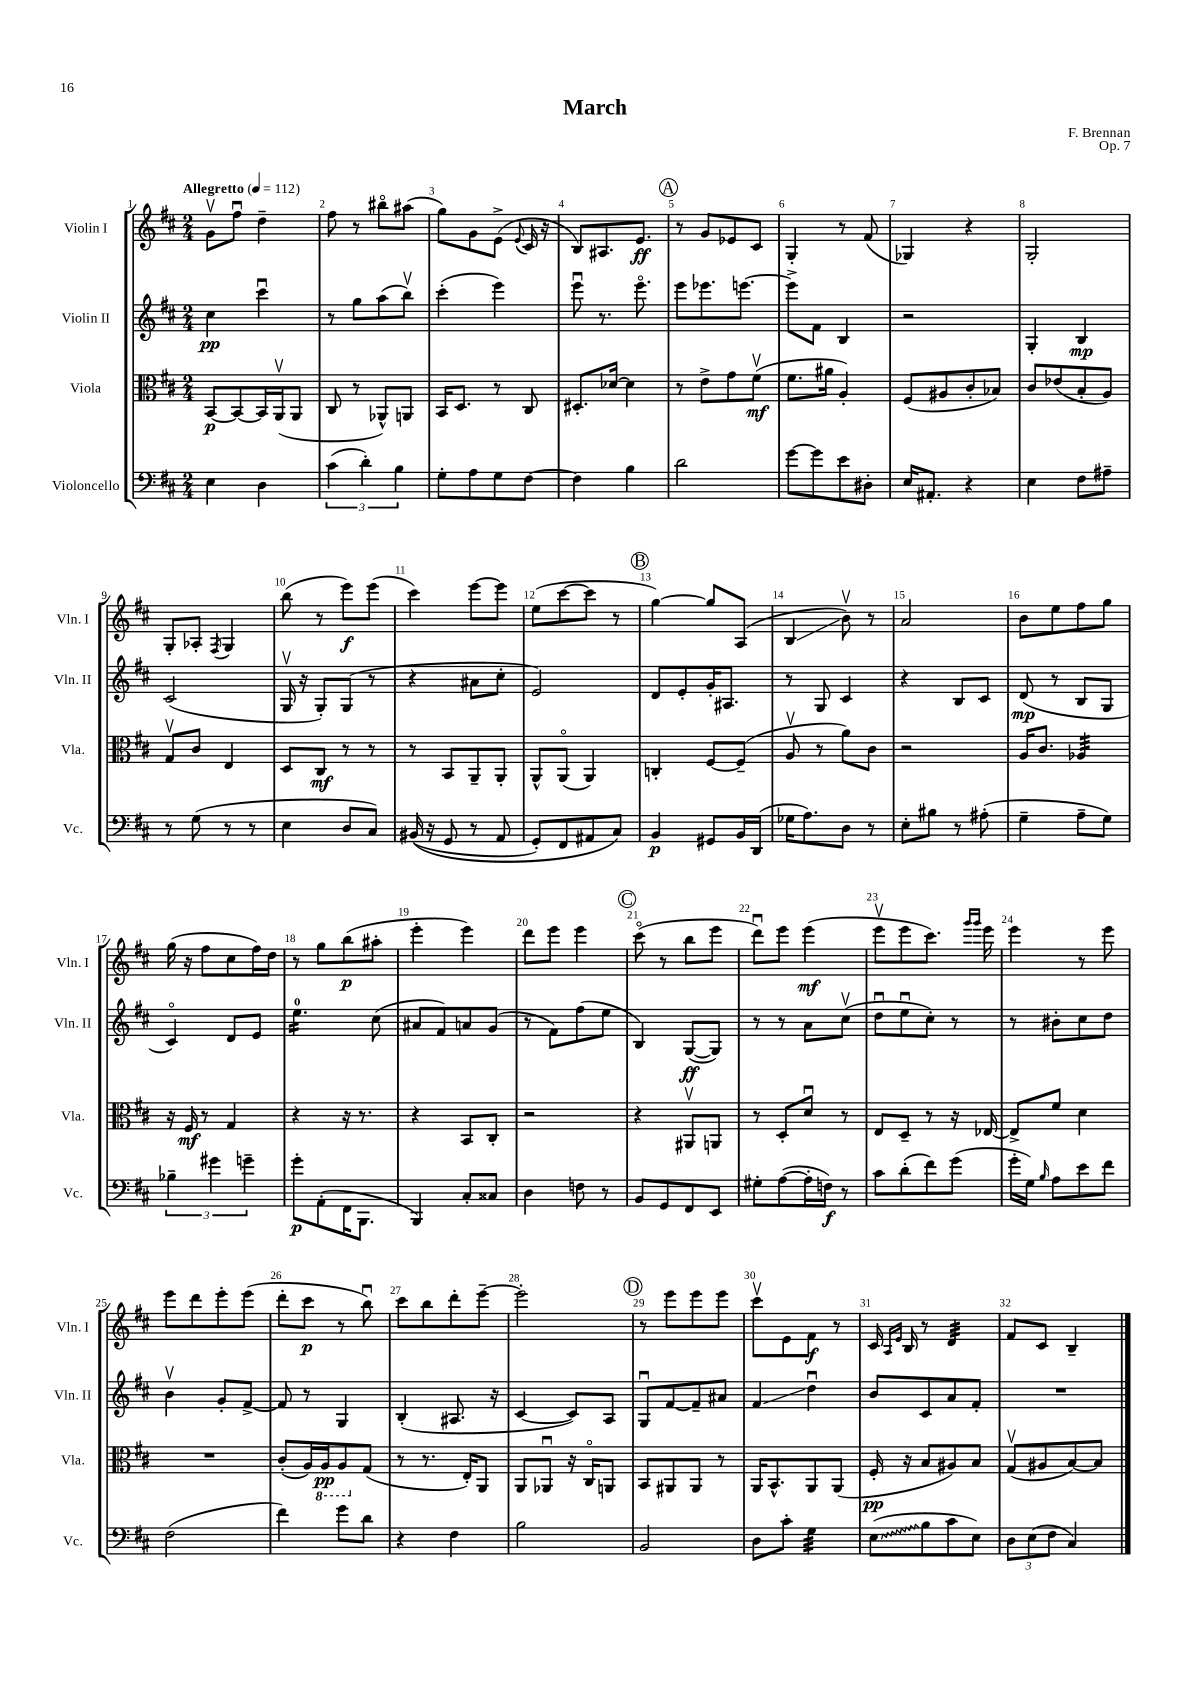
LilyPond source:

\header { title = "March" composer = "F. Brennan" opus = "Op. 7" }
<<
\new StaffGroup <<
\new Staff = "s0" \with { instrumentName = "Violin I" shortInstrumentName = "Vln. I" } {
    \clef treble \key d \major \numericTimeSignature \time 2/4 \tempo "Allegretto" 4 = 112
    \autoBeamOff g'8[\upbow fis''8]\downbow d''4-- |
    fis''8 r8 bis''8[\flageolet ais''8]( |
    g''8[) g'8 e'8]->( \appoggiatura { e'8 } cis'16 r16 |
    b8[) ais8. e'8.]\ff |
    \mark \markup { \circle "A" } r8 g'8[ ees'8 cis'8] |
    g4-. r8 fis'8( |
    ges4) r4 |
    g2-. |
    g8[-. aes8]-. \acciaccatura { fis8 } g4 |
    b''8( r8 e'''8[\f) e'''8]( |
    cis'''4) e'''8[~ e'''8] |
    e''8[( cis'''8~ cis'''8] r8 |
    \mark \markup { \circle "B" } g''4~) g''8[ a8]( |
    b4\glissando b'8\upbow) r8 |
    a'2 |
    b'8[ e''8 fis''8 g''8] |
    g''16( r16 fis''8[ cis''8 fis''16) d''16] |
    r8 g''8[ b''8\p( ais''8]-. |
    e'''4-. e'''4) |
    d'''8[ e'''8] e'''4 |
    \mark \markup { \circle "C" } cis'''8\flageolet( r8 b''8[ e'''8] |
    d'''8[\downbow) e'''8] e'''4\mf( |
    e'''8[\upbow e'''8 cis'''8.]) \grace { g'''16[ g'''16] } e'''16 |
    e'''4 r8 e'''8 |
    e'''8[ d'''8 e'''8-. e'''8]( |
    d'''8[-. cis'''8]\p r8 b''8\downbow) |
    cis'''8[ b''8 d'''8-. e'''8]~-- |
    e'''2-. |
    \mark \markup { \circle "D" } r8 e'''8[ e'''8 e'''8] |
    cis'''8[\upbow e'8 fis'8]\f r8 |
    cis'16 \grace { a16[ e'16] } b16 r8 d'4:32 |
    fis'8[ cis'8] b4-- \bar "|." |
}
\new Staff = "s1" \with { instrumentName = "Violin II" shortInstrumentName = "Vln. II" } {
    \clef treble \key d \major \numericTimeSignature \time 2/4
    \autoBeamOff cis''4\pp cis'''4\downbow |
    r8 g''8[ a''8( b''8]\upbow) |
    cis'''4-.( e'''4) |
    e'''8\downbow r8. e'''8.\flageolet |
    \mark \markup { \circle "A" } e'''8[ ees'''8. e'''8.]~ |
    e'''8[-> fis'8] b4 |
    r2 |
    g4-. b4\mp |
    cis'2( |
    g16\upbow r16 g8[-.) g8]( r8 |
    r4 ais'8[ cis''8]-. |
    e'2) |
    \mark \markup { \circle "B" } d'8[ e'8-. g'16-. ais8.] |
    r8 g8 cis'4 |
    r4 b8[ cis'8] |
    d'8\mp( r8 b8[ g8] |
    cis'4\flageolet) d'8[ e'8] |
    e''4.:16-0 cis''8( |
    ais'8[ fis'8) a'8 g'8]( |
    r8 fis'8[) fis''8( e''8] |
    \mark \markup { \circle "C" } b4) g8[~\ff( g8]) |
    r8 r8 a'8[ cis''8]\upbow( |
    d''8[\downbow e''8\downbow cis''8]-.) r8 |
    r8 bis'8[-. cis''8 d''8] |
    b'4\upbow g'8[-. fis'8]~-> |
    fis'8 r8 g4 |
    b4-.( ais8. r16 |
    cis'4~ cis'8[) a8] |
    \mark \markup { \circle "D" } g8[\downbow fis'8~ fis'8-- ais'8] |
    fis'4\glissando d''4\downbow |
    b'8[ cis'8 a'8 fis'8]-. |
    R2 \bar "|." |
}
\new Staff = "s2" \with { instrumentName = "Viola" shortInstrumentName = "Vla." } {
    \clef alto \key d \major \numericTimeSignature \time 2/4
    \autoBeamOff b,8[~\p b,8~ b,16 a,16\upbow( a,8] |
    cis8 r8 aes,8[-^) a,8] |
    b,16[ d8.] r8 cis8 |
    dis8.[-. des'16]~ des'4 |
    \mark \markup { \circle "A" } r8 e'8[-> g'8 fis'8]\upbow\mf( |
    fis'8.[ ais'16] a4-.) |
    fis8[( ais8 cis'8-. bes8]) |
    cis'8[ ees'8( b8-. a8]) |
    g8[\upbow cis'8] e4 |
    d8[ cis8]\mf r8 r8 |
    r8 b,8[ a,8-- a,8]-. |
    a,8[-^ a,8]\flageolet( a,4) |
    \mark \markup { \circle "B" } c4-. fis8[~ fis8]--( |
    a8\upbow r8 a'8[) cis'8] |
    r2 |
    a16[ cis'8.] aes4:32 |
    r16 fis16\mf r8 g4 |
    r4 r16 r8. |
    r4 b,8[ cis8]-. |
    r2 |
    \mark \markup { \circle "C" } r4 ais,8[\upbow a,8] |
    r8 d8[-. d'8]\downbow r8 |
    e8[ d8]-- r8 r16 ees16~ |
    ees8[-> fis'8] d'4 |
    R2 |
    cis'8[-.( a16) \ottava #-1 a,16\pp a,8 \ottava #0 g8]( |
    r8 r8. e16[-.) a,8] |
    a,8[ aes,8]\downbow r16 cis16[\flageolet a,8] |
    \mark \markup { \circle "D" } b,8[ ais,8 ais,8] r8 |
    a,16[ b,8.-^ a,8 a,8]( |
    fis16-.\pp r16 b8[ ais8) b8] |
    g8[\upbow( ais8 b8~) b8] \bar "|." |
}
\new Staff = "s3" \with { instrumentName = "Violoncello" shortInstrumentName = "Vc." } {
    \clef bass \key d \major \numericTimeSignature \time 2/4
    \autoBeamOff e4 d4 |
    \tuplet 3/2 { cis'4( d'4-.) b4 } |
    g8[-. a8 g8 fis8]~ |
    fis4 b4 |
    \mark \markup { \circle "A" } d'2 |
    g'8[~ g'8 e'8 dis8]-. |
    e16[ ais,8.]-. r4 |
    e4 fis8[ ais8]-- |
    r8 g8( r8 r8 |
    e4 d8[ cis8]) |
    bis,16(\( r16 g,8 r8 a,8 |
    g,8[-.) fis,8 ais,8 cis8]\) |
    \mark \markup { \circle "B" } b,4\p gis,8[ b,16 d,16]( |
    ges16[ a8.) d8] r8 |
    e8[-. bis8] r8 ais8-.( |
    g4-- a8[-- g8]) |
    \tuplet 3/2 { bes4-- gis'4 g'4-- } |
    g'8[-.\p a,8-.( fis,16 b,,8.] |
    b,,4) cis8[-. cisis8] |
    d4 f8 r8 |
    \mark \markup { \circle "C" } b,8[ g,8 fis,8 e,8] |
    gis8[-. a8~( a16-. f16]\f) r8 |
    cis'8[ d'8-.( fis'8) g'8]( |
    g'16[-. g16]) \grace { b16 } a8[ e'8 fis'8] |
    fis2( |
    fis'4) g'8[ d'8] |
    r4 fis4 |
    b2 |
    \mark \markup { \circle "D" } b,2 |
    d8[ cis'8]-. g4:32 |
    \once \override Glissando.style = #'zigzag e8[\glissando( b8 cis'8 e8]) |
    \tuplet 3/2 { d8[ e8( fis8] } cis4) \bar "|." |
}
>>
>>
\layout { \context { \Score \override BarNumber.break-visibility = ##(#f #t #t) barNumberVisibility = #all-bar-numbers-visible } }
